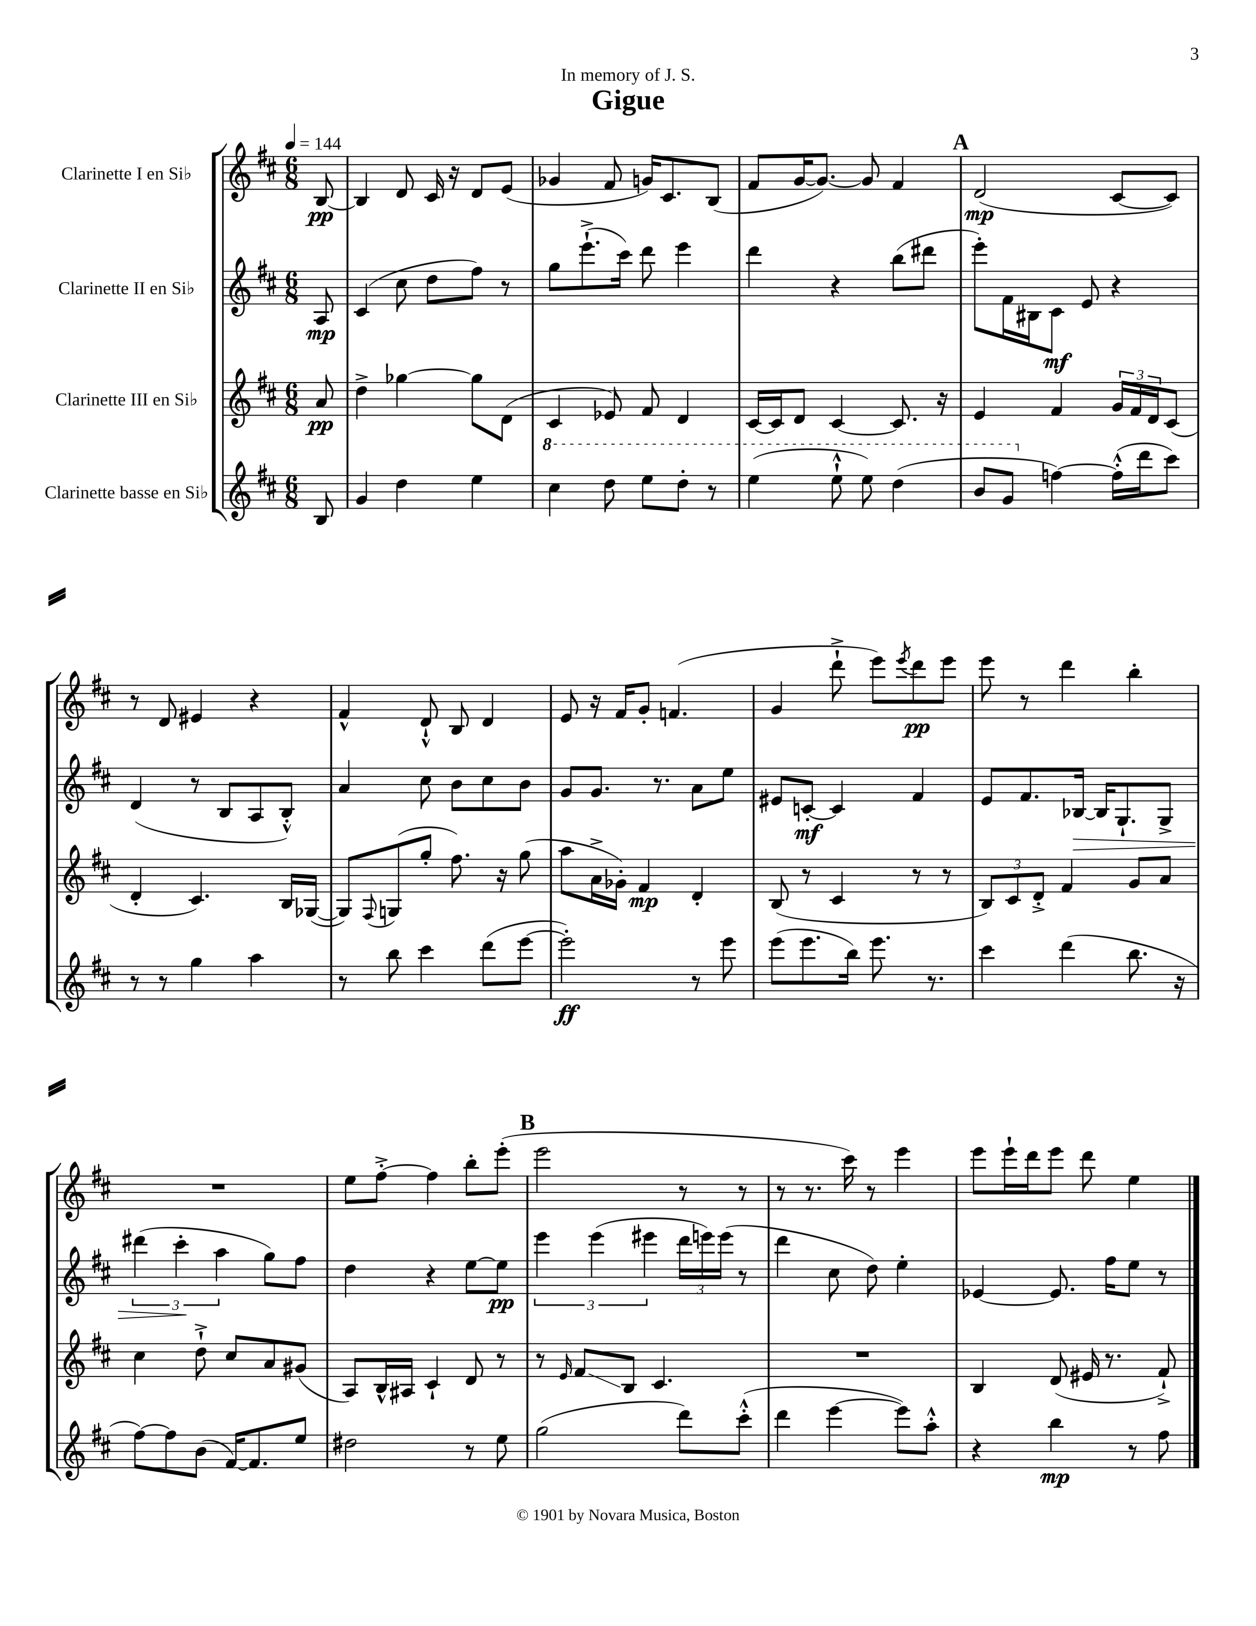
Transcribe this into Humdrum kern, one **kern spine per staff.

**kern	**kern	**kern	**kern
*staff4	*staff3	*staff2	*staff1
*clefG2	*clefG2	*clefG2	*clefG2
*k[f#c#]	*k[f#c#]	*k[f#c#]	*k[f#c#]
*M6/8	*M6/8	*M6/8	*M6/8
*MM144	*MM144	*MM144	*MM144
8B/	8a/	8A/	[8B/
=	=	=	=
4g/	4dd^\	(4c#/	4B/]
4dd\	[4gg-\	8cc#\	8d/
.	.	8dd\L	16c#/
.	.	.	16r
4ee\	8gg-\]L	8ff#\J)	8d/L
.	(8d\J	8r	(8e/J
=	=	=	=
4ccc#\	4c#/	8gg\L	4g-/
.	.	(8.eee`^\	.
8ddd\	8e-/)	.	8f#/
.	.	16ccc#\Jk)	.
8eee\L	8f#/	8ddd\	16g/LK)
.	.	.	8.c#/
8ddd'\J	4d/	4eee\	.
8r	.	.	(8B/J
=	=	=	=
(4eee\	[16c#/LL	4ddd\	8f#/L
.	16c#/]J	.	.
.	8d/J	.	[16g/K
.	.	.	8.g/_J)
8eee`^^\	[4c#/	4r	.
8eee\)	.	.	8g/]
(4ddd\	8.c#/]	(8bb\L	4f#/
.	.	8ddd#\J	.
.	16r	.	.
=	=	=	=
8bb/L	4e/	8eee'\L)	(2d/
8gg/J	.	16f#\L	.
.	.	16B#\J	.
[4ff\)	4f#/	8c#\J	.
.	.	8e/	.
(16ff'^^\]LL	24g/LL	4r	[8c#/L
.	24f#/	.	.
16ddd\J	.	.	.
.	24d/J	.	.
8ccc#\J)	(8c#/J	.	8c#/]J)
=	=	=	=
8r	4d'/	(4d/	8r
8r	.	.	8d/
4gg\	4.c#/)	8r	4e#/
.	.	8B/L	.
4aa\	.	8A/	4r
.	16B/LL	8B'^^/J)	.
.	([16G-/JJ	.	.
=	=	=	=
8r	8G-/]L)	4a/	4f#^^/
.	8qqF#/	.	.
8bb\	(8G/	.	.
4ccc#\	8gg'/J	8cc#\	8d`^^/
.	8.ff#\)	8b\L	8B/
(8ddd\L	.	8cc#\	4d/
.	16r	.	.
[8eee\J	(8gg\	8b\J	.
=	=	=	=
2eee'\])	8aa\L	8g/L	8e/
.	16a^\L	8.g/J	16r
.	16g-'\JJ)	.	16f#/LK
.	4f#/	.	8g'/J
.	.	8.r	.
.	.	.	(4.f/
8r	4d'/	8a\L	.
8eee\	.	8ee\J	.
=	=	=	=
(8eee\L	(8B/	8e#/L	4g/
8.eee\	8r	[8c'/J	.
.	4c#/	4c/]	8ddd`^\
16bb\Jk)	.	.	.
8.eee\	.	.	8eee\L)
.	.	.	8qeee/
.	8r	4f#/	8ddd\
8.r	.	.	.
.	8r	.	8eee\J
=	=	=	=
4ccc#\	12B/L)	8e/L	8eee\
.	12c#/	.	.
.	.	8.f#/	8r
.	12d'^/J	.	.
(4ddd\	4f#/	.	4ddd\
.	.	[16B-/Jk	.
.	.	16B-/]LK	.
.	.	8.G`/	.
8.bb\	8g/L	.	4bb'\
.	8a/J	8G^/J	.
16r	.	.	.
=	=	=	=
[8ff#\L)	4cc#\	(6ddd#\	2.r
8ff#\]	.	.	.
.	.	6ccc#'\	.
(8b\J	8dd`^\	.	.
.	.	6aa\	.
[16f#/LK)	8cc#/L	.	.
8.f#/]	.	.	.
.	8a/	8gg\L)	.
8ee/J	(8g#/J	8ff#\J	.
=	=	=	=
2dd#\	8A/L)	4dd\	8ee\L
.	16B^^/L	.	[8ff#'^\J
.	16A#/JJ	.	.
.	4c#`/	4r	4ff#\]
8r	8d/	[8ee\L	8bb'\L
8ee\	8r	8ee\]J	(8eee'\J
=	=	=	=
(2gg\	8r	6eee\	2eee\
.	16qqe/	.	.
.	8f#/L	.	.
.	.	(6eee\	.
.	8B/J	.	.
.	.	6eee#\	.
.	4.c#/	.	.
8ddd\L)	.	24ddd\LL	8r
.	.	24eee\)	.
.	.	(24eee\JJ	.
(8ccc#'^^\J	.	8r	8r
=	=	=	=
4ddd\	2.r	4ddd\	8r
.	.	.	8.r
[4eee\	.	8cc#\	.
.	.	.	16ccc#\)
.	.	8dd\)	8r
8eee\]L)	.	4ee'\	4eee\
8aa'^^\J	.	.	.
=	=	=	=
4r	4B/	[4e-/	8eee\L
.	.	.	16eee`\L
.	.	.	16ddd\J
4bb\	(8d/	8.e-/]	8eee\J
.	16e#/	.	8ddd\
.	8.r	16ff#\LK	.
8r	.	8ee\J	4ee\
8ff#\	8f#`^/)	8r	.
==	==	==	==
*-	*-	*-	*-
